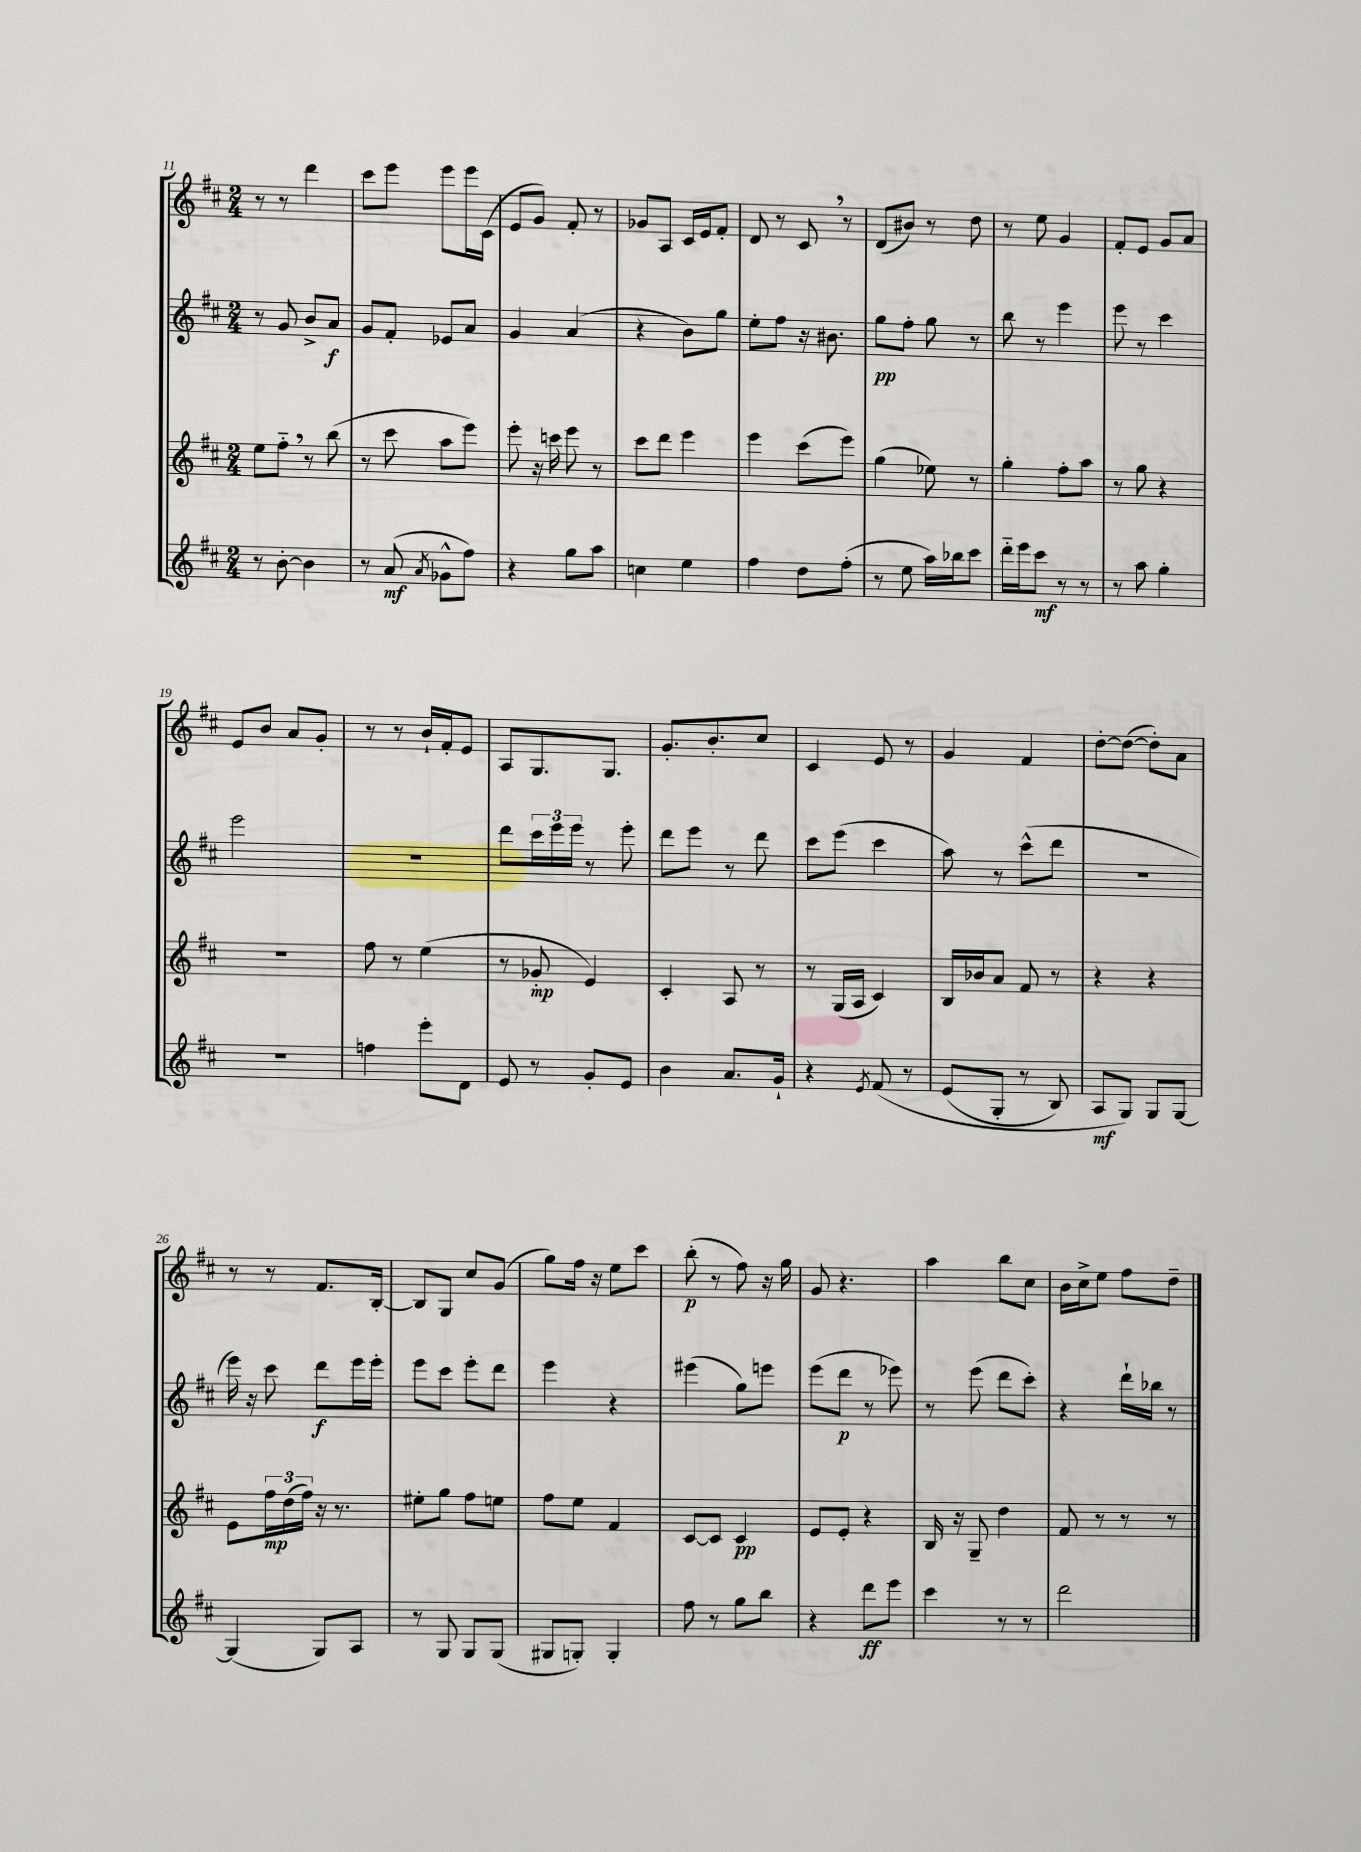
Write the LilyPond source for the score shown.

<<
\new StaffGroup <<
\new Staff = "s0" {
    \clef treble \key d \major \numericTimeSignature \time 2/4
    r8 r8 d'''4 |
    cis'''8 e'''8 e'''8 e'''16 cis'16( |
    e'8 g'8) fis'8-. r8 |
    ges'8 a8 cis'16 e'16 fis'8-. |
    d'8 r8 cis'8 \breathe r8 |
    d'8( bis'8) r8 d''8 |
    r8 e''8 g'4 |
    fis'8-. e'8 g'8 a'8 |
    e'8 b'8 a'8 g'8-. |
    r8 r8 b'16-! fis'16-. e'8 |
    a8 g8. g8. |
    g'8.-. b'8.-. cis''8 |
    cis'4 e'8 r8 |
    g'4 fis'4 |
    d''8~-. d''8~( d''8-.) a'8 |
    r8 r8 fis'8. b16~-. |
    b8 g8 cis''8 g'8( |
    g''8) fis''16 r16 e''8 cis'''8 |
    b''8-.\p( r8 fis''8) r16 g''16 |
    g'8 r4. |
    a''4 b''8 cis''8 |
    b'16 cis''16-> e''8 fis''8 d''8-- \bar "|." |
}
\new Staff = "s1" {
    \clef treble \key d \major \numericTimeSignature \time 2/4
    r8 g'8 b'8-> a'8\f |
    g'8 fis'8-. ees'8 a'8 |
    g'4 a'4( |
    r4 b'8) g''8 |
    e''8-. fis''8 r16 bis'8. |
    g''8\pp fis''8-. g''8 r8 |
    b''8 r8 e'''4 |
    e'''8 r8 cis'''4 |
    e'''2 |
    r2 |
    d'''8 \tuplet 3/2 { cis'''16 e'''16 e'''16 } r8 e'''8-. |
    d'''8 e'''8 r8 d'''8 |
    cis'''8 e'''8( cis'''4 |
    a''8) r8 cis'''8-^( d'''8 |
    R2 |
    e'''16) r16 cis'''8 d'''8\f e'''16 e'''16-. |
    e'''8 cis'''8 e'''8-. d'''8 |
    e'''4 r4 |
    eis'''4( g''8) e'''8 |
    e'''8( d'''8\p r8 ees'''8) |
    r8 e'''8( d'''8 cis'''8-.) |
    r4 d'''16-! bes''16 r8 \bar "|." |
}
\new Staff = "s2" {
    \clef treble \key d \major \numericTimeSignature \time 2/4
    e''8 fis''8-_ \breathe r8 b''8( |
    r8 cis'''8 a''8 e'''8) |
    e'''8-. r16 c'''16 e'''8 r8 |
    cis'''8 d'''8 e'''4 |
    e'''4 cis'''8( e'''8) |
    g''4( ees''8) r8 |
    g''4-. fis''8-. a''8 |
    r8 g''8 r4 |
    R2 |
    fis''8 r8 e''4( |
    r8 ges'8-.\mp e'4) |
    cis'4-. a8 r8 |
    r8 g16( a16 cis'4) |
    b16 bes'16 a'8 fis'8 r8 |
    r4 r4 |
    e'8 \tuplet 3/2 { fis''16\mp d''16( fis''16) } r16 r8. |
    eis''8-. g''8 fis''8 e''8 |
    fis''8 e''8 fis'4 |
    cis'8~ cis'8 cis'4\pp |
    e'8 e'8-. r4 |
    b16 r16 g8-- d''4 |
    fis'8 r8 r8 r8 \bar "|." |
}
\new Staff = "s3" {
    \clef treble \key d \major \numericTimeSignature \time 2/4
    r8 b'8~-. b'4 |
    r8 a'8\mf( \acciaccatura { a'8 } ges'8-^ fis''8) |
    r4 g''8 a''8 |
    c''4 e''4 |
    fis''4 d''8 fis''8-.( |
    r8 e''8 a''16) bes''16 cis'''8 |
    d'''16-_ e'''16 cis'''8\mf r8 r8 |
    r8 a''8 g''4-. |
    r2 |
    f''4 e'''8-. d'8 |
    e'8 r8 g'8-. e'8 |
    b'4 a'8. g'16-! |
    r4 \acciaccatura { e'8 } fis'8\( r8 |
    e'8( g8-. r8 b8) |
    a8\mf g8\) g8 g8~ |
    g4( g8) a8 |
    r8 g8 g8 g8( |
    gis8 g8-.) g4-. |
    fis''8 r8 g''8 b''8 |
    r4 d'''8\ff e'''8 |
    cis'''4 r8 r8 |
    d'''2 \bar "|." |
}
>>
>>
\layout { \context { \Score currentBarNumber = #11 } }
